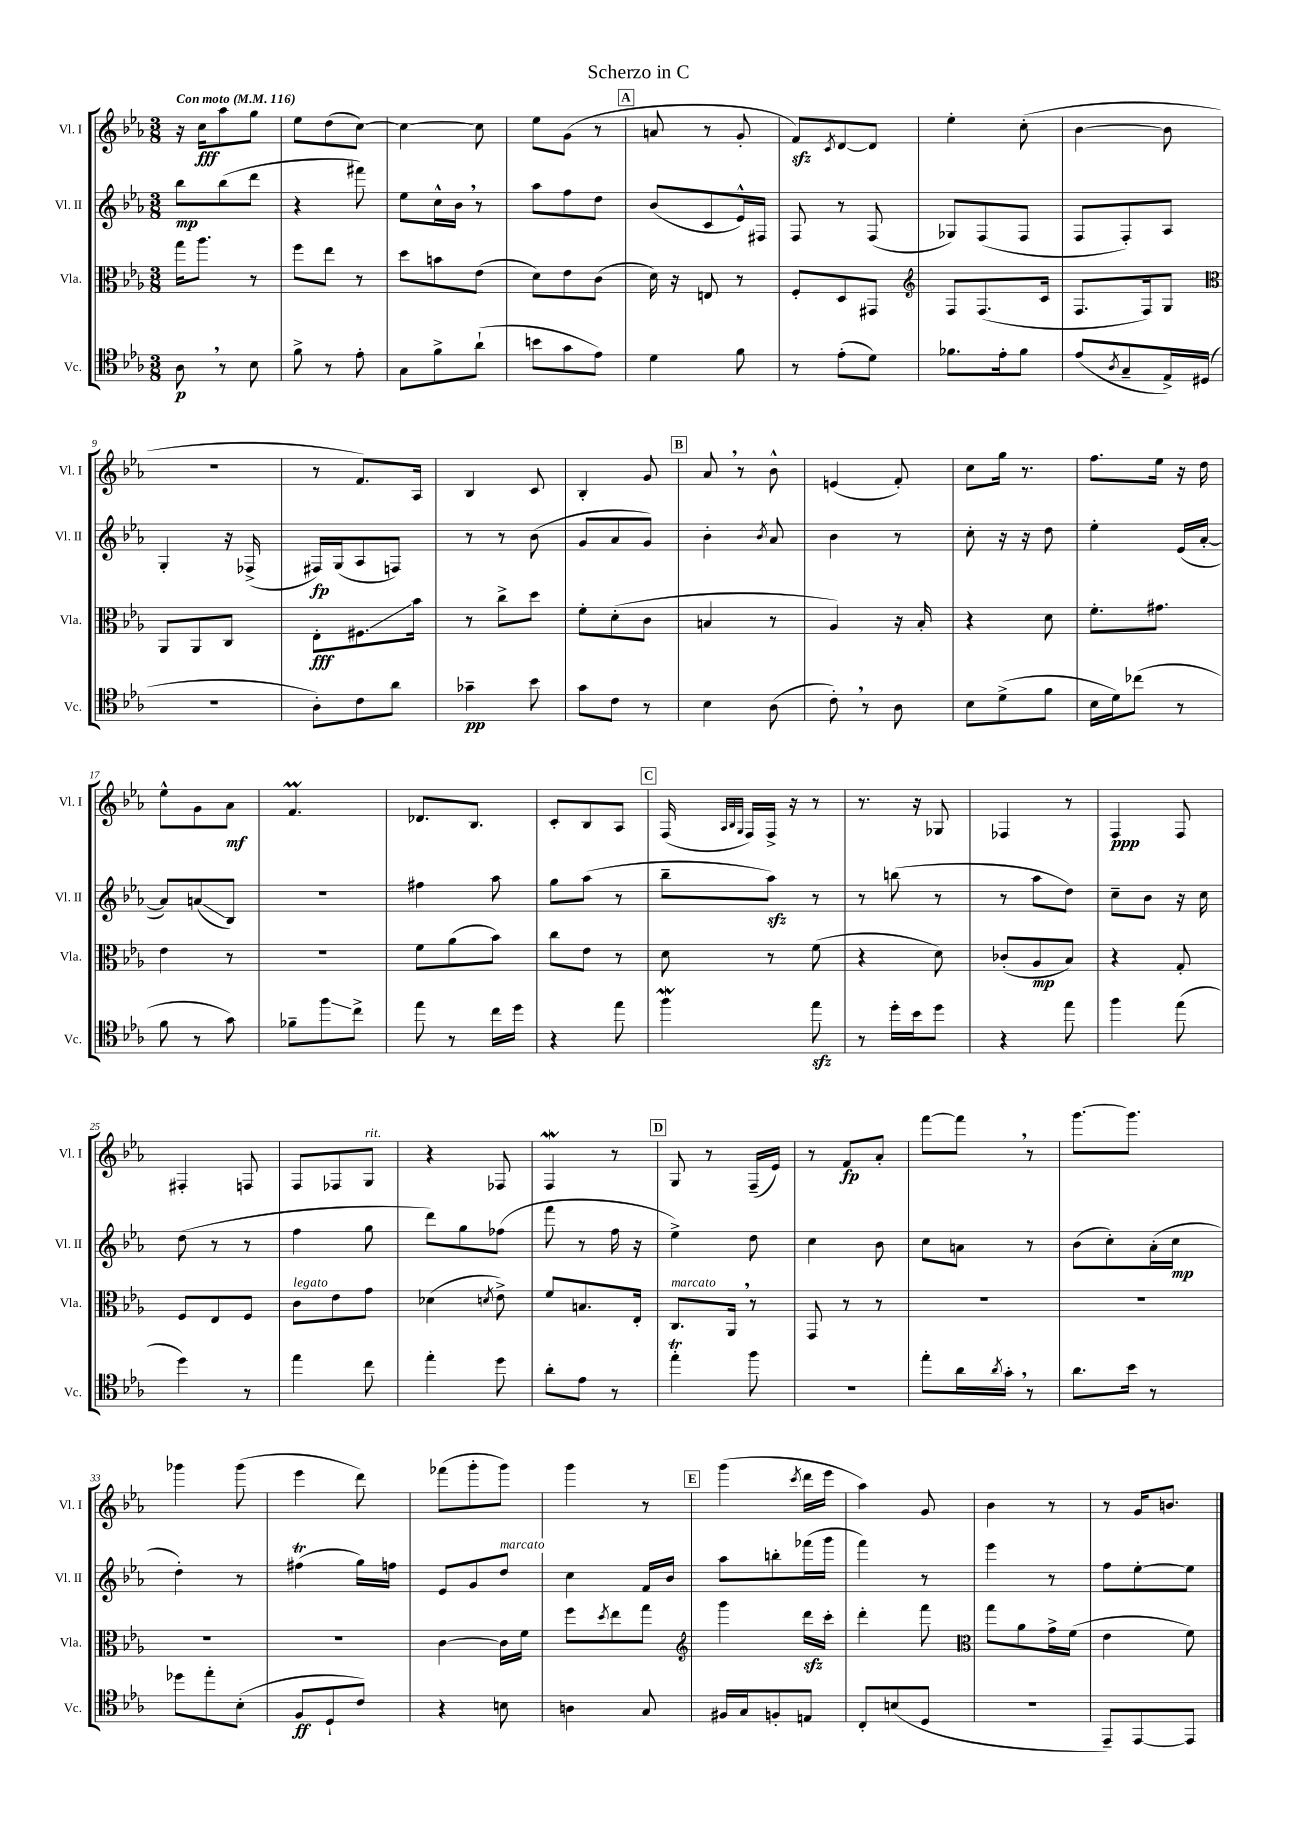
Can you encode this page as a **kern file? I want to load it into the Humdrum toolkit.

**kern	**kern	**kern	**kern
*staff4	*staff3	*staff2	*staff1
*clefC4	*clefC3	*clefG2	*clefG2
*k[b-e-a-]	*k[b-e-a-]	*k[b-e-a-]	*k[b-e-a-]
*M3/8	*M3/8	*M3/8	*M3/8
*MM116	*MM116	*MM116	*MM116
8A-	16gg	8bb-	16r
.	8.aa-	.	16cc
8r	.	(8bb-	8aa-
8B-	8r	8ddd	8gg
=	=	=	=
8f^	8ff	4r	8ee-
8r	8ee-	.	(8dd
8e-'	8r	8fff#)	[8cc)
=	=	=	=
8G	8dd	8ee-	4cc_
8f^	8b	16cc^^	.
.	.	16b-	.
(8a-`	(8e-	8r	8cc]
=	=	=	=
8b	8d)	8aa-	8ee-
8g	8e-	8ff	(8g
8e-)	(8c	8dd	8r
=	=	=	=
4d	16d)	(8b-	8a
.	16r	.	.
.	8E	8c	8r
8f	8r	16e-^^)	8g'
.	.	16F#	.
=	=	=	=
8r	8F'	8F	8f)
.	.	.	8qc
(8e-'	8D	8r	[8d
8d)	8GG#	(8F	8d]
=	=	=	=
*	*clefG2	*	*
8.f-	8F	8G-)	4ee-'
.	(8.F	(8F	.
16e-'	.	.	.
8f-	.	8F	(8cc'
.	16c	.	.
=	=	=	=
(8e-	8.F	8F	[4b-
8qA-	.	.	.
8G~	.	8F')	.
.	16F)	.	.
16E-^)	8G	8A-	8b-]
(16D#	.	.	.
=	=	=	=
*	*clefC3	*	*
4.r	8AA-	4G'	4.r
.	8AA-	.	.
.	8C	16r	.
.	.	(16F-^	.
=	=	=	=
8A-')	8E-'	16F#)	8r
.	.	(16G	.
8c	8.F#	8A-	8.f)
8a-	.	8F)	.
.	16b-	.	16A-
=	=	=	=
4g-~	8r	8r	4B-
.	8cc^	8r	.
8b-	8dd	(8b-	8c
=	=	=	=
8g	8f'	8g	4B-'
8c	(8d'	8a-	.
8r	8c	8g)	8g
=	=	=	=
4B-	4B	4b-'	8a-
.	.	.	8r
.	.	8qb-	.
(8A-	8r	8a-	8b-^^
=	=	=	=
8c')	4A-)	4b-	(4e
8r	.	.	.
8A-	16r	8r	8f')
.	16B-'	.	.
=	=	=	=
8B-	4r	8cc'	8cc
(8d^	.	16r	16gg
.	.	16r	8.r
8f	8d	8dd	.
=	=	=	=
16B-	8.f'	4ee-'	8.ff
16d)	.	.	.
(8cc-	.	.	.
.	8.g#	.	16ee-
8r	.	(16e-	16r
.	.	[16a-'	16dd
=	=	=	=
8f	4e-	8a-])	8ee-^^
8r	.	(8a	8g
8g)	8r	8B-)	8a-
=	=	=	=
8f-~	4.r	4.r	4.f
8ff	.	.	.
8cc^	.	.	.
=	=	=	=
8ee-	8f	4ff#	8.d-
8r	(8a-	.	.
.	.	.	8.B-
16cc	8b-)	8aa-	.
16dd	.	.	.
=	=	=	=
4r	8cc	8gg	8c'
.	8e-	(8aa-	8B-
8ee-	8r	8r	8A-
=	=	=	=
4ff	8d	8bb-~	(16F
.	.	.	32qqA-
.	.	.	32qqB-
.	.	.	32qqG
.	.	.	16F)
.	8r	8aa-)	16F^
.	.	.	16r
8ee-	(8f	8r	8r
=	=	=	=
8r	4r	8r	8.r
16dd'	.	(8bb	.
16b-	.	.	16r
8dd	8d)	8r	8G-
=	=	=	=
4r	(8c-'	8r	4F-
.	8A-	8aa-	.
8ee-	8B-)	8dd)	8r
=	=	=	=
4ff	4r	8cc~	4F
.	.	8b-	.
(8ee-	8G'	16r	8F
.	.	16cc	.
=	=	=	=
4dd)	8F	(8dd	4F#'
.	8E-	8r	.
8r	8F	8r	8F
=	=	=	=
4ee-	8c	4ff	8F
.	8e-	.	8F-
8cc	8g	8gg	8G
=	=	=	=
4ee-'	(4d-	8ddd)	4r
.	.	8gg	.
.	8qd	.	.
8dd	8e-^)	(8ff-	8F-
=	=	=	=
8a-'	8f	8fff	4F
8e-	8.B	8r	.
8r	.	16ff	8r
.	16E-'	16r	.
=	=	=	=
4ee-'	8.C	4ee-^)	8G
.	.	.	8r
.	16AA-	.	.
8ff	8r	8dd	(16F~
.	.	.	16e-)
=	=	=	=
4.r	8GG	4cc	8r
.	8r	.	8f
.	8r	8b-	8a-'
=	=	=	=
8ee-'	4.r	8cc	[8fff
16a-	.	8a	8fff]
8qa-	.	.	.
16g'	.	.	.
8r	.	8r	8r
=	=	=	=
8.a-	4.r	(8b-	[8.ggg
.	.	8cc')	.
16b-	.	.	8.ggg]
8r	.	(16a-'	.
.	.	16cc	.
=	=	=	=
8dd-	4.r	4dd')	4ggg-
8ee-'	.	.	.
(8B-'	.	8r	(8ggg-
=	=	=	=
8F	4.r	(4ff#	4eee-
8D`	.	.	.
8c)	.	16gg)	8ddd)
.	.	16ff	.
=	=	=	=
4r	[4c	8e-	(8fff-
.	.	8g	8ggg'
8B	16c]	8dd	8ggg)
.	16f	.	.
=	=	=	=
4A	8ff	4cc	4ggg
.	8qdd	.	.
.	8ee-	.	.
8G	8gg	16f	8r
.	.	16b-	.
=	=	=	=
*	*clefG2	*	*
16F#	4ggg	8aa-	(4ggg
16G	.	.	.
8F'	.	8bb'	.
.	.	.	8qccc
8E	16ddd	(16fff-	16ddd
.	16ccc'	16ggg	16eee-
=	=	=	=
8C'	4ddd'	4fff)	4aa-)
(8B	.	.	.
8D	8fff	8r	8g
=	=	=	=
*	*clefC3	*	*
4.r	8gg	4eee-	4b-
.	8a-	.	.
.	16g^	8r	8r
.	(16f	.	.
=	=	=	=
8EE-~)	4e-	8ff	8r
[8EE-	.	[8ee-'	16g
.	.	.	8.b
8EE-]	8f)	8ee-]	.
==	==	==	==
*-	*-	*-	*-
